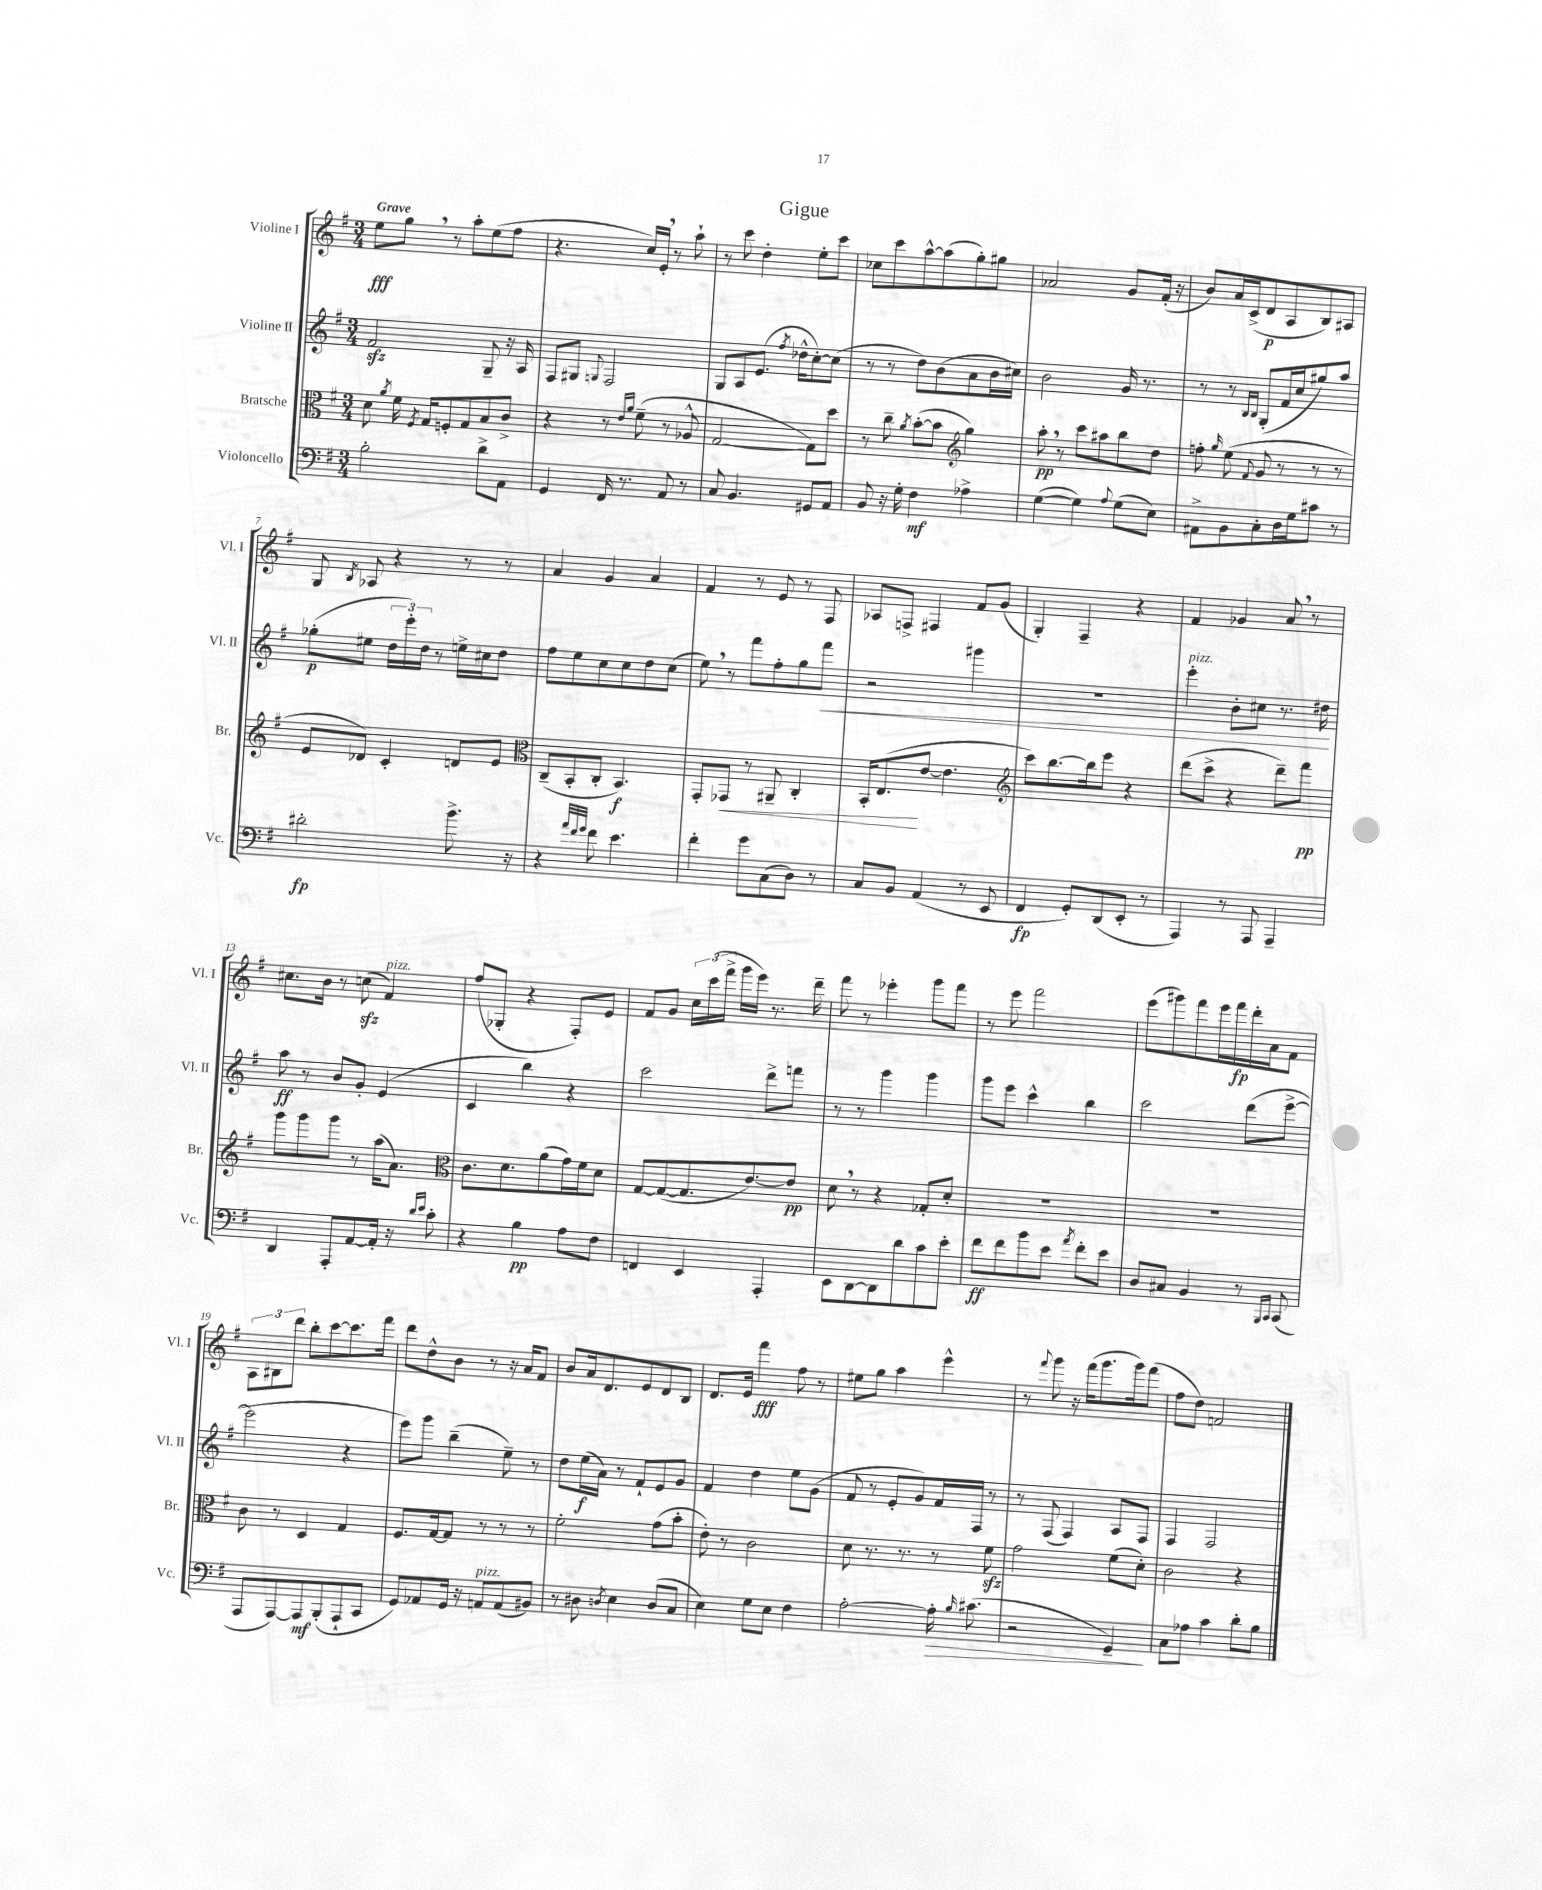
\header { title = "Gigue" }
<<
\new StaffGroup <<
\new Staff = "s0" \with { instrumentName = "Violine I" shortInstrumentName = "Vl. I" } {
    \clef treble \key g \major \numericTimeSignature \time 3/4 \tempo "Grave"
    \autoBeamOff e''8[\fff g''8] \breathe r8 a''8[-. e''8( fis''8] |
    r4. c''16[) e'16]-. \breathe r8 a''8-! |
    r8 c'''8 d''4-. e''8[-. c'''8] |
    ces''8[ c'''8 a''8~-^ a''8( g''8-.) gis''8] |
    aes'2 g'8[ fis'16]-.( r16 |
    b'8[) a'16 c'16->( d'8\p a8 b8) ais8] |
    g8 \acciaccatura { b8 } aes8 r4 r8 r8 |
    a'4 g'4 a'4 |
    fis'4 r8 e'8 r8 fis8 |
    aes8[ f8]-> fis4 fis'8[ g'8]( |
    g4-.) fis4-- r4 |
    fis'4 ges'4 a'8 \breathe r8 |
    cis''8.[ b'16] r8 c''8\sfz( fis'4^\markup { \italic "pizz." }) |
    fis''8[( ges8]-. r4 fis8[-.) e'8] |
    fis'8[ g'8] \tuplet 3/2 { c''16[ c'''16( fis'''16]-> } g'''16[ e'''16]) r8. d'''16-- |
    fis'''8 r8 ees'''4-. g'''8[ fis'''8] |
    r8 e'''8 fis'''2 |
    e'''8[( gis'''8) fis'''8 e'''16 fis'''16\fp d'''16-. a'16 fis'8] |
    \tuplet 3/2 { a8[ bis8 d'''8] } b''8[-. c'''8~ c'''8. fis'''16] |
    d'''8[ d''8-^ b'8] r8 r16 a'16[ fis'8] |
    b'8[ a'16 d'8. e'8 d'8 b8] |
    d'8.[ e'16] fis'''4\fff fis''8 r8 |
    eis''8[ g''8] a''4 e'''4-^ |
    r8 \appoggiatura { fis'''8 } g'''8 r16 fis'''16[( g'''8. g'''16) fis'''8]( |
    fis''8[ d''8]) f'2 \bar "|." |
}
\new Staff = "s1" \with { instrumentName = "Violine II" shortInstrumentName = "Vl. II" } {
    \clef treble \key g \major \numericTimeSignature \time 3/4
    \autoBeamOff fis'2\sfz g8-- r16 a16 |
    fis8[ gis8] \appoggiatura { g8 } fis2 |
    g8[ a8 e'8.]( \acciaccatura { fis''8 } des''16[-^ c''8~-.) c''8]( |
    r8 r8 d''8[) b'8( a'8 b'16 cis''16]) |
    b'2 g'16 r8. |
    r8 r8 \grace { b16[ b16] } g8[-.( fis'16 c''16 gis''8) a''8] |
    ges''8[-.\p( eis''8] \tuplet 3/2 { d''16[ e'''16-.) d''16] } r8 e''16[-> cis''16 d''8] |
    fis''8[ e''8 c''8 c''8 d''8 c''8]( |
    e''8) \breathe r8 fis'''8[ fis''8-. g''8 fis'''8]\< |
    r2 gis'''4 |
    R2. |
    e'''4-.^\markup { \italic "pizz." } b'8[-. cis''8] r8. dis''16\! |
    a''8\ff r8 b'8[ g'8]-. e'4( |
    c'4 b''4) r4 |
    c'''2 d'''8[-> f'''8] |
    r8 r8 g'''4 g'''4 |
    g'''8[ e'''8] c'''4-^ b''4 |
    c'''2 d'''8[( e'''8]~-> |
    e'''2 r4 |
    e'''8[) g'''8] b''4--( e''8--) r8 |
    d''8[ e''16\f( a'16]) r8 fis'8[-! e'8 g'8] |
    fis'4 d''4 e''8[ g'8]( |
    fis'8 r8 e'8[-. g'8) fis'16 fis16] r8 |
    r8 fis8( fis4) a8[ fis8] |
    fis4 fis2 \bar "|." |
}
\new Staff = "s2" \with { instrumentName = "Bratsche" shortInstrumentName = "Br." } {
    \clef alto \key g \major \numericTimeSignature \time 3/4
    \autoBeamOff d'8 \acciaccatura { a'8 } fis'16 \acciaccatura { fis8 } g16[ f8-. g8 b8 c'8]-> |
    r4 r8 \grace { e'16[ a'16] } fis'8--( r8 aes8-^ |
    g2~ g8[) d''8] |
    r8 c''8-- \acciaccatura { a'8 } b'8[~-.( b'8] \clef treble g''4) |
    a''8-.\pp \breathe r8 c'''8[ ais''8 b''8 d''8] |
    f''8-. \grace { g''16 } e''8( \appoggiatura { fis'8 } g'8 r8 r8 r8 |
    e'8[ des'8]) c'4-. d'8[ e'8] |
    \clef alto c8[--( b,8-. c8]-. b,4.\f) |
    g,8[-. ges,8]\< r8 ais,8-- c4-. |
    b,16[-. e8.\!( e'8]~ e'4. |
    \clef treble c'''8[) b''8.~ b''16 e'''8] r4 |
    d'''8[( c'''8]-> r4 d'''8[--) fis'''8]\pp |
    g'''8[ g'''8 g'''8] r8 a''16[( a'8.]) |
    \clef alto c'8.[ d'8. a'8( g'16) fis'16 d'8] |
    g8[~ g8~( g8. e'8.~) e'8]\pp |
    d'8 \breathe r8 r4 ges8[-. d'8]-. |
    R2. |
    R2. |
    c'8 r8 d4 g4 |
    fis8.[ g16~ g8] r8 r8 r8 |
    fis'2-. g'8[( b'8]-. |
    e'8-.) r8 c'2 |
    d'8 r8. r8. r8 fis'8\sfz |
    g'2 fis'8[( d'8]-.) |
    c'2 r4 \bar "|." |
}
\new Staff = "s3" \with { instrumentName = "Violoncello" shortInstrumentName = "Vc." } {
    \clef bass \key g \major \numericTimeSignature \time 3/4
    \autoBeamOff b2-. d'8[-> a,8] |
    g,4 fis,16 r8. a,8 r8 |
    c8 b,4. gis,8[ a,8] |
    b,8 r16 g16-. fis4\mf aes4-> |
    g4~( g4) \appoggiatura { a8 } g8[( e8]) |
    ais,8[-> b,8 c8-. d16 g16 cis'8] r8 |
    dis'2-.\fp b'8.-> r16 |
    r4 \grace { a'32[ fis'32 g'32] } fis'8 e'4. |
    fis'4-. g'8[ c8( d8]) r8 |
    c8[ b,8] a,4( r8 e,8 |
    fis,4\fp g,8[-.) d,8( e,8]-. r8 |
    a,,4) r8 a,,8 a,,4-- |
    d,4 a,,8[-. a,8~ a,16]-. r16 \grace { d'16[ e'16] } c'8-. |
    r4 b4\pp a8[ fis8] |
    f,4 e,4 a,,4-. |
    e,8[ d,8~ d,8 d'8 c'8 e'8]-. |
    fis'8[\ff fis'8 b'8 e'8] \acciaccatura { a'8 } fis'8[-. e'8] |
    d8[ cis8] b,4 r8 \grace { b,,16[ c,16] } c,8( |
    a,,8[ a,,8~) a,,8\mf b,,8-.( a,,8-! c,8] |
    g,8[) aes,8 g,16] r16 a,8[^\markup { \italic "pizz." } a,8( bis,8]) |
    r8 dis8 \acciaccatura { d8 } e4 d8[( c8] |
    e4) g8[ e8] fis4 |
    a2~-. a16-.\> \grace { b16 } cis'8.( |
    r2 g,4--\!) |
    c8[ aes8] c'4 d'8[-. b8] \bar "|." |
}
>>
>>
